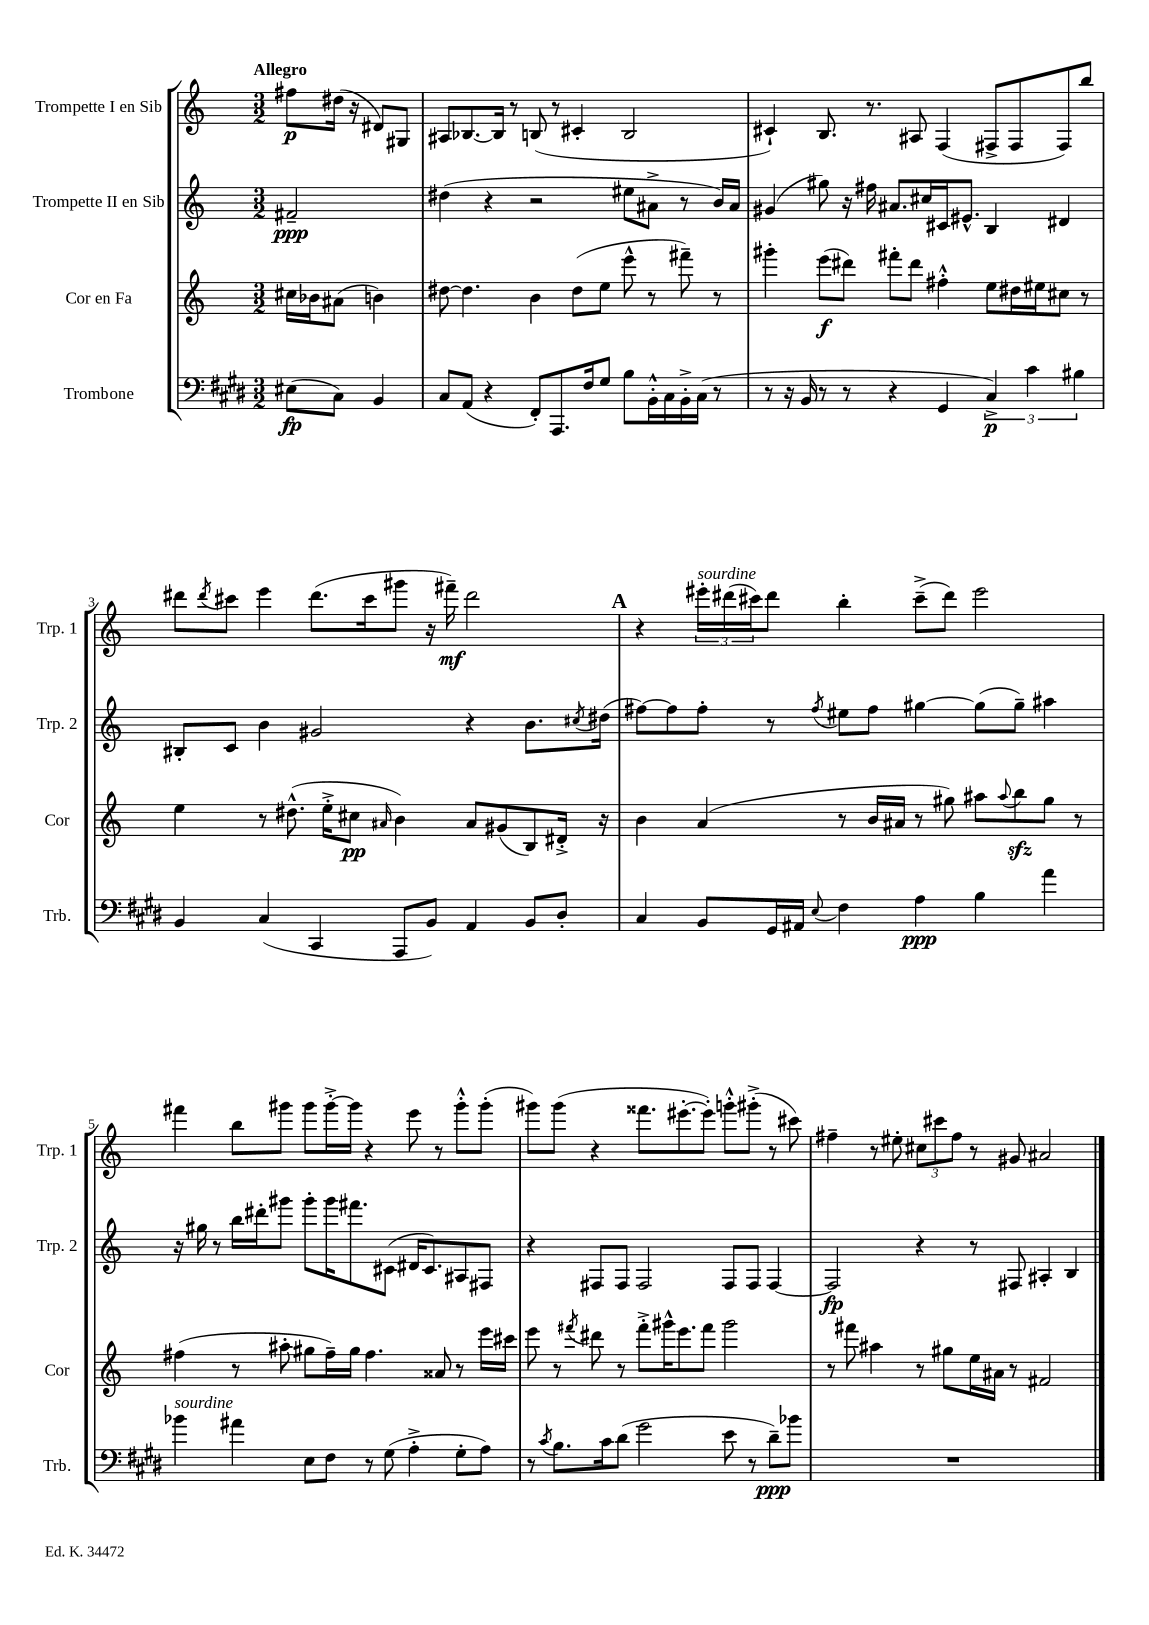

**kern	**dynam	**kern	**dynam	**kern	**dynam	**kern	**dynam
*part4	*part4	*part3	*part3	*part2	*part2	*part1	*part1
*staff4	*staff4	*staff3	*staff3	*staff2	*staff2	*staff1	*staff1
*I"Trombone	*	*I"Cor en Fa	*	*I"Trompette II en Sib	*	*I"Trompette I en Sib	*
*I'Trb.	*	*I'Cor	*	*I'Trp. 2	*	*I'Trp. 1	*
*clefF4	*	*clefG2	*	*clefG2	*	*clefG2	*
*k[f#c#g#d#]	*	*k[]	*	*k[]	*	*k[]	*
*M3/2	*	*M3/2	*	*M3/2	*	*M3/2	*
=	=	=	=	=	=	=	=
!	!	!	!	!	!	!LO:TX:a:B:t=Allegro	!
(8E#X\L	fp	16cc#X\LL	.	2f#X~/	ppp	8ff#X\L	p
.	.	16b-X\J	.	.	.	.	.
8C#\J)	.	(8a#X\J	.	.	.	(16dd#X\Jk	.
.	.	.	.	.	.	16r	.
4BB/	.	4bn\)	.	.	.	8d#X/L)	.
.	.	.	.	.	.	8G#X/J	.
=1	=1	=1	=1	=1	=1	=1	=1
8C#/L	.	[8dd#X\	.	(4dd#X\	.	8A#X/L	.
(8AA/J	.	4.dd#\]	.	.	.	[8.B-X/	.
4r	.	.	.	4r	.	.	.
.	.	.	.	.	.	16B-/Jk]	.
.	.	.	.	.	.	8r	.
8FF#'/L)	.	4b\	.	2r	.	(8Bn/	.
8.AAA/	.	.	.	.	.	8r	.
.	.	(8dd#\L	.	.	.	4c#X'/	.
16F#/k	.	.	.	.	.	.	.
8G#/J	.	8ee\J	.	.	.	.	.
8B\L	.	8eee^^\	.	8ee#X\L	.	2B/	.
16BB'^^\L	.	8r	.	8a#X^\J	.	.	.
16C#\	.	.	.	.	.	.	.
16BB'^\	.	8fff#X~\)	.	8r	.	.	.
(16C#\JJ	.	.	.	.	.	.	.
8r	.	8r	.	16b/LL)	.	.	.
.	.	.	.	16a#/JJ	.	.	.
=2	=2	=2	=2	=2	=2	=2	=2
8r	.	4ggg#X'\	.	(4g#X/	.	4c#X`/)	.
16r	.	.	.	.	.	.	.
16BB/	.	.	.	.	.	.	.
8r	.	(8eee\L	f	8gg#X\)	.	8.B/	.
8r	.	8ddd#X\J)	.	16r	.	.	.
.	.	.	.	16ff#X\	.	8.r	.
4r	.	8fff#X'\L	.	8.a#X/L	.	.	.
.	.	8ddd#\J	.	.	.	8A#X/	.
.	.	.	.	16cc#X/L	.	.	.
4GG#/	.	4ff#X'^^\	.	16c#X/J	.	(4F/	.
.	.	.	.	8.e#X^^/J	.	.	.
6C#^/)	p	8ee\L	.	4B/	.	8F#X^/L	.
.	.	16dd#X\L	.	.	.	8F#/	.
6c#\	.	.	.	.	.	.	.
.	.	16ee#X\J	.	.	.	.	.
.	.	8cc#X\J	.	4d#X/	.	8F#/)	.
6B#X\	.	.	.	.	.	.	.
.	.	8r	.	.	.	8bb/J	.
!!LO:LB:g=z
=3	=3	=3	=3	=3	=3	=3	=3
4BB/	.	4ee\	.	8B#X'/L	.	8ddd#X\L	.
.	.	.	.	.	.	8qddd#/	.
.	.	.	.	8c/J	.	8ccc#X\J	.
(4C#/	.	8r	.	4b\	.	4eee\	.
.	.	(8.dd#X^^\	.	.	.	.	.
4CC#/	.	.	.	2g#X/	.	(8.ddd#\L	.
.	.	16ee'^\KL	.	.	.	.	.
.	.	8cc#X\J	pp	.	.	.	.
.	.	.	.	.	.	16ccc#\k	.
.	.	16qqa#X/	.	.	.	.	.
8AAA/L	.	4b\)	.	.	.	8ggg#X\J	.
8BB/J)	.	.	.	.	.	16r	.
.	.	.	.	.	.	16fff#X~\)	mf
4AA/	.	8a#/L	.	4r	.	2ddd#\	.
.	.	(8g#X/	.	.	.	.	.
8BB/L	.	8B/)	.	8.b\L	.	.	.
8D#'/J	.	16d#X'^/Jk	.	.	.	.	.
.	.	.	.	8qcc#X/	.	.	.
.	.	16r	.	(16dd#X\Jk	.	.	.
!!LO:REH:place=s1:t=A
=4	=4	=4	=4	=4	=4	=4	=4
4C#/	.	4b\	.	[8ff#X\L)	.	4r	.
.	.	.	.	8ff#\]	.	.	.
!	!	!	!	!	!	!LO:TX:a:i:t=sourdine	!
8BB/L	.	(4a/	.	8ff#'\J	.	24eee#X'\LL	.
.	.	.	.	.	.	(24ddd#X\	.
.	.	.	.	.	.	24ccc#X\J)	.
16GG#/L	.	.	.	8r	.	8ddd#\J	.
16AA#X/JJ	.	.	.	.	.	.	.
8qqE/	.	.	.	8qff#/	.	.	.
4F#\	.	8r	.	8ee#X\L	.	4bb'\	.
.	.	16b/LL	.	8ff#\J	.	.	.
.	.	16a#X/JJ	.	.	.	.	.
4A\	ppp	8r	.	[4gg#X\	.	(8ccc#~^\L	.
.	.	8gg#X\)	.	.	.	8ddd#\J)	.
4B\	.	8aa#X\L	.	(8gg#\L]	.	2eee#\	.
.	.	8qqaa#/	.	.	.	.	.
.	.	8bbzz\	.	8gg#~\J)	.	.	.
4a\	.	8gg#\J	.	4aa#X\	.	.	.
.	.	8r	.	.	.	.	.
!!LO:LB:g=z
=5	=5	=5	=5	=5	=5	=5	=5
!LO:TX:a:i:t=sourdine	!	!	!	!	!	!	!
4b-X\	.	(4ff#X\	.	16r	.	4fff#X\	.
.	.	.	.	16gg#X\	.	.	.
.	.	.	.	8r	.	.	.
4a#X\	.	8r	.	16bb\LL	.	8bb\L	.
.	.	.	.	16ddd#X'\J	.	.	.
.	.	8aa#X'\	.	8ggg#X\J	.	8ggg#X\J	.
8E\L	.	8gg#X\L	.	8ggg#'\L	.	8ggg#\L	.
8F#\J	.	16ff#~\L)	.	16ggg#\K	.	[16ggg#'^\L	.
.	.	16gg#\JJ	.	8.fff#X\	.	16ggg#\JJ]	.
8r	.	4.ff#\	.	.	.	4r	.
(8G#\	.	.	.	(8c#X\J	.	.	.
4A'^\	.	.	.	16d#X/KL	.	8eee\	.
.	.	.	.	8.c#/)	.	.	.
.	.	8a##X/	.	.	.	8r	.
8G#'\L	.	8r	.	8A#X/	.	8ggg#'^^\L	.
8A\J)	.	16eee\LL	.	8F#X/J	.	(8ggg#'\J	.
.	.	16ccc#X\JJ	.	.	.	.	.
=6	=6	=6	=6	=6	=6	=6	=6
8r	.	8eee\	.	4r	.	8ggg#X\L)	.
8qc#/	.	.	.	.	.	.	.
8.B\L	.	8r	.	.	.	(8ggg#\J	.
.	.	8qfff#X/	.	.	.	.	.
.	.	8ddd#X\	.	8F#X/L	.	4r	.
16c#\k	.	.	.	.	.	.	.
(8d#\J	.	8r	.	8F#/J	.	.	.
2g#\	.	8fff#'^\L	.	2F#/	.	8.fff##X\L	.
.	.	16ggg#X^^\K	.	.	.	.	.
.	.	8.eee\	.	.	.	[8.eee#X'\	.
.	.	8fff#\J	.	.	.	8eee#'\J])	.
8e\	.	2ggg#\	.	8F#/L	.	8gggn'^^\L	.
8r	.	.	.	8F#/J	.	(8ggg#X'^\J	.
8d#~\L)	ppp	.	.	[4F#/	.	8r	.
8b-X\J	.	.	.	.	.	8ccc#X\)	.
=7	=7	=7	=7	=7	=7	=7	=7
1.r	.	8r	.	2F#/]	fp	4ff#X~\	.
.	.	8fff#X\	.	.	.	.	.
.	.	4aa#X\	.	.	.	8r	.
.	.	.	.	.	.	8ee#X'\	.
.	.	8r	.	4r	.	12cc#X\L	.
.	.	.	.	.	.	12ccc#X\	.
.	.	8gg#X\L	.	.	.	.	.
.	.	.	.	.	.	12ff#\J	.
.	.	16ee\L	.	8r	.	8r	.
.	.	16a#X\JJ	.	.	.	.	.
.	.	8r	.	8F#X/	.	8g#X/	.
.	.	2f#X/	.	4A#X'/	.	2a#X/	.
.	.	.	.	4B/	.	.	.
==	==	==	==	==	==	==	==
*-	*-	*-	*-	*-	*-	*-	*-
